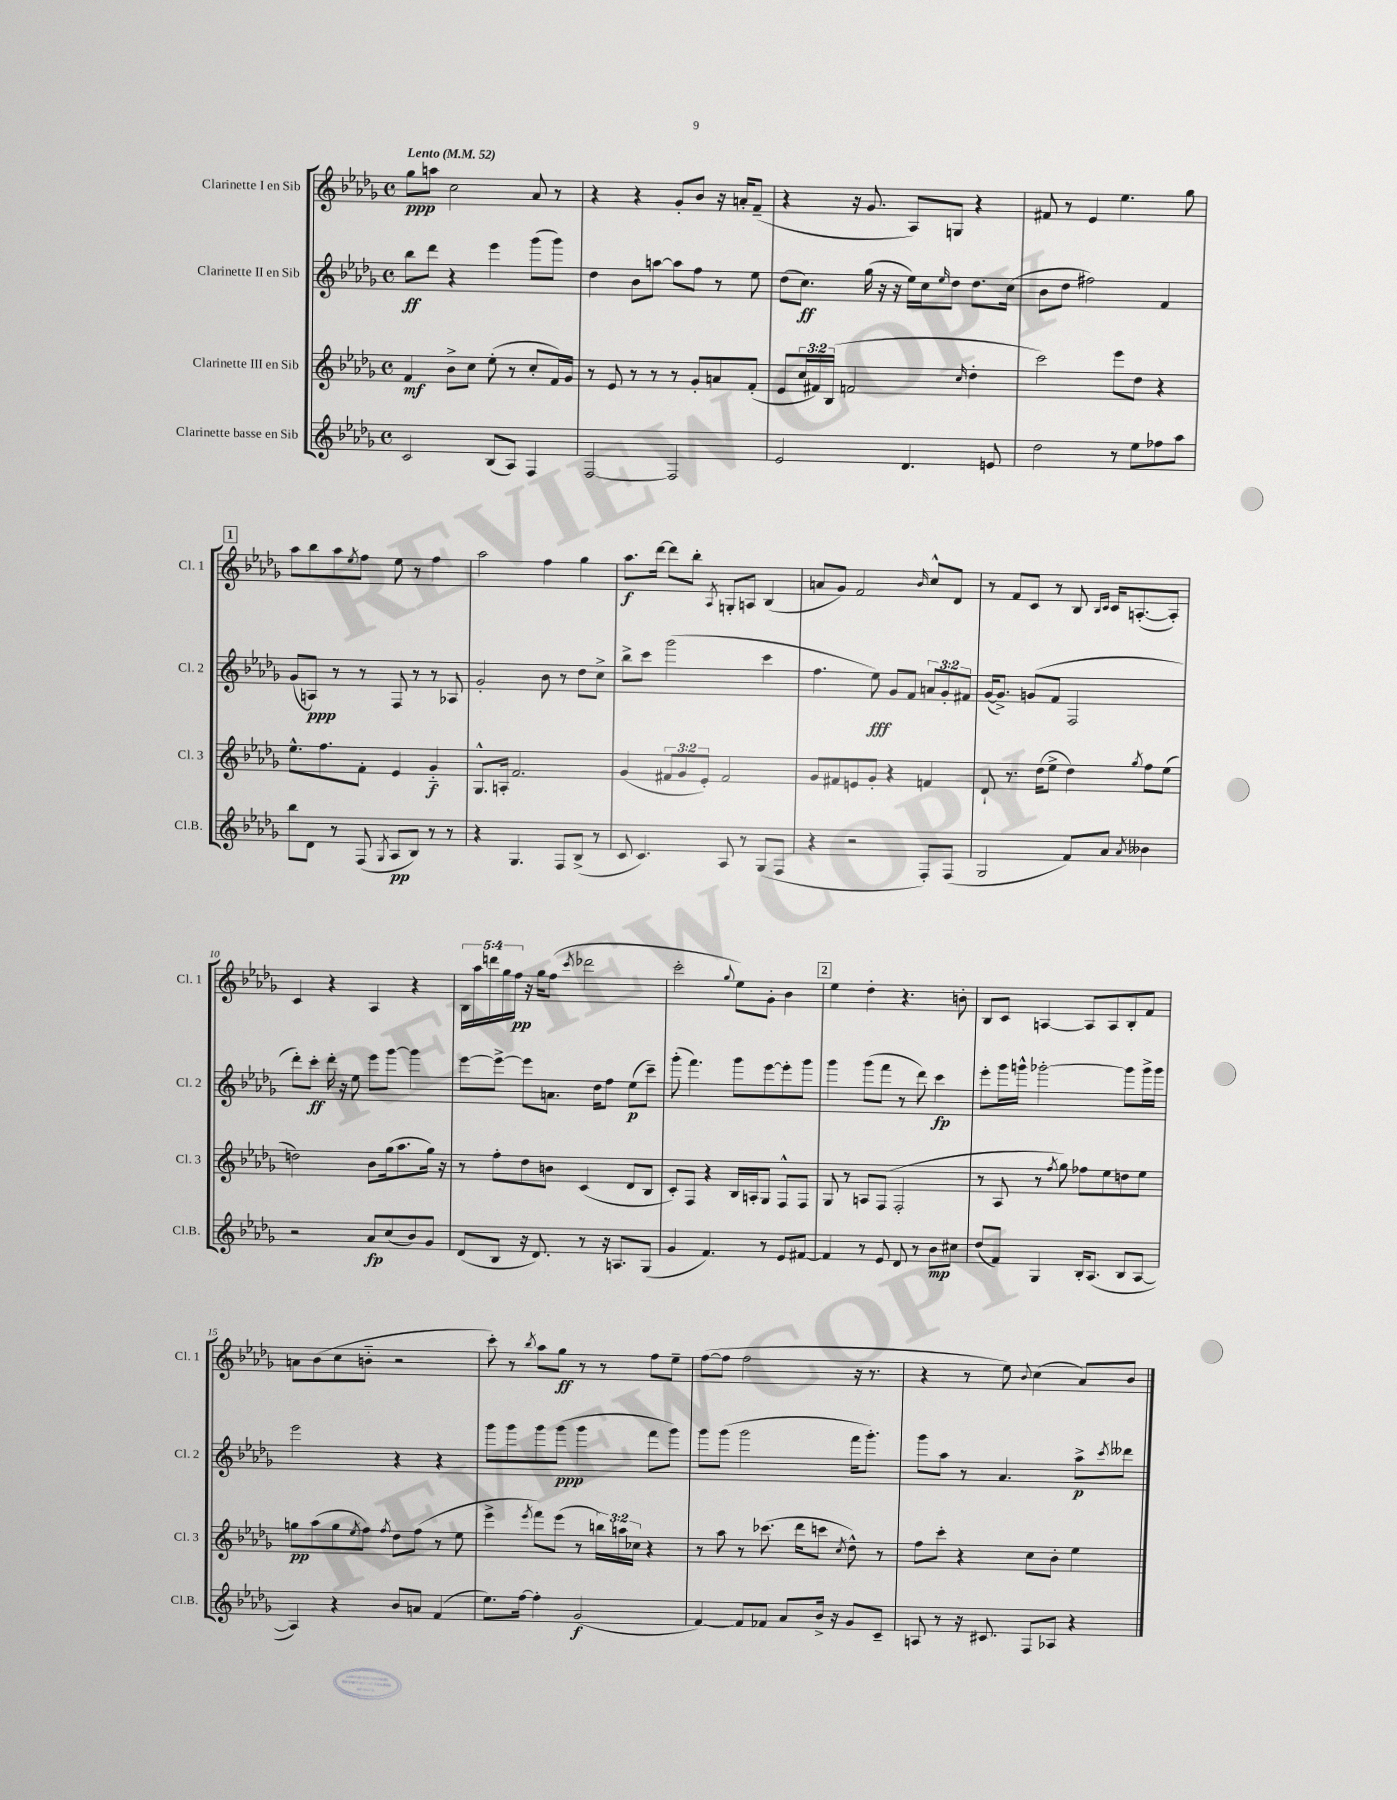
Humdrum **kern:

**kern	**dynam	**kern	**dynam	**kern	**dynam	**kern	**dynam
*part4	*part4	*part3	*part3	*part2	*part2	*part1	*part1
*staff4	*staff4	*staff3	*staff3	*staff2	*staff2	*staff1	*staff1
*I"Clarinette basse en Sib	*	*I"Clarinette III en Sib	*	*I"Clarinette II en Sib	*	*I"Clarinette I en Sib	*
*I'Cl.B.	*	*I'Cl. 3	*	*I'Cl. 2	*	*I'Cl. 1	*
*clefG2	*	*clefG2	*	*clefG2	*	*clefG2	*
*k[b-e-a-d-g-]	*	*k[b-e-a-d-g-]	*	*k[b-e-a-d-g-]	*	*k[b-e-a-d-g-]	*
*M4/4	*	*M4/4	*	*M4/4	*	*M4/4	*
*met(c)	*	*met(c)	*	*met(c)	*	*met(c)	*
*MM52	*	*MM52	*	*MM52	*	*MM52	*
=1	=1	=1	=1	=1	=1	=1	=1
!	!	!	!	!	!	!LO:TX:a:B:t=Lento	!
2c/	.	4f/	mf	8bb-\L	ff	8gg-\L	ppp
.	.	.	.	8ddd-\J	.	8aan\J	.
.	.	8b-^\L	.	4r	.	2cc\	.
.	.	8cc\J	.	.	.	.	.
(8B-/L	.	(8ee-'\	.	4eee-\	.	.	.
8A-/J)	.	8r	.	.	.	.	.
4F/	.	8cc'/L	.	(8ggg-\L	.	8a-/	.
.	.	16f/L)	.	8ggg-\J)	.	8r	.
.	.	16g-/JJ	.	.	.	.	.
=2	=2	=2	=2	=2	=2	=2	=2
[2F/	.	8r	.	4dd-\	.	4r	.
.	.	8e-/	.	.	.	.	.
.	.	8r	.	8b-\L	.	4r	.
.	.	8r	.	[8aan\J	.	.	.
2F/]	.	8r	.	8aa\L]	.	8g-'/L	.
.	.	8g-'/L	.	8ff\J	.	8b-/J	.
.	.	8an/	.	8r	.	16r	.
.	.	.	.	.	.	16an'/KL	.
.	.	(8f'/J	.	8ee-\	.	(8f~/J	.
=3	=3	=3	=3	=3	=3	=3	=3
2e-/	.	8e-/L	.	(8dd-\L	.	4r	.
.	.	24cc/L	.	8.cc\J)	ff	.	.
.	.	24f#X/)	.	.	.	.	.
.	.	(24B-/JJ	.	.	.	.	.
.	.	2fn/	.	.	.	16r	.
.	.	.	.	(16gg-\	.	8.g-/	.
.	.	.	.	16r	.	.	.
.	.	.	.	16r	.	.	.
4.d-/	.	.	.	16ee-\LL)	.	8A-/L)	.
.	.	.	.	16cc\J	.	.	.
.	.	.	.	16qqee-/	.	.	.
.	.	.	.	8dd-\J	.	8Gn/J	.
.	.	16qqcc/	.	.	.	.	.
.	.	4dd-'\	.	8.dd-\L	.	4r	.
8en/	.	.	.	.	.	.	.
.	.	.	.	(16cc\Jk	.	.	.
=4	=4	=4	=4	=4	=4	=4	=4
2dd-\	.	2ccc\)	.	8b-\L	.	8f#X/	.
.	.	.	.	8dd-\J	.	8r	.
.	.	.	.	2ff#X\)	.	4e-/	.
8r	.	8eee-\L	.	.	.	4.ee-\	.
8ee-\L	.	8dd-\J	.	.	.	.	.
8ff-X\	.	4r	.	4f/	.	.	.
8aa-\J	.	.	.	.	.	8gg-\	.
!!LO:LB:g=z
!!LO:REH:place=s1:t=1
=5	=5	=5	=5	=5	=5	=5	=5
8bb-\L	.	8.ee-^^\L	.	(8g-/L	.	8aa-\L	.
8d-\J	.	.	.	8An/J)	ppp	8bb-\	.
.	.	8.ff\	.	.	.	.	.
8r	.	.	.	8r	.	8aa-\	.
.	.	.	.	.	.	8qee-/	.
(8F/	.	8f'\J	.	8r	.	8ff\J	.
8qG-/	.	.	.	.	.	.	.
8A-/L	pp	4e-/	.	8F/	.	8ee-\	.
8B-/J)	.	.	.	8r	.	8r	.
8r	.	4g-/	f	8r	.	4ff\	.
8r	.	.	.	8A-X/	.	.	.
=6	=6	=6	=6	=6	=6	=6	=6
4r	.	8.G-^^/L	.	2g-'/	.	2aa-\	.
.	.	16An'/Jk	.	.	.	.	.
4.G-/	.	2.f/	.	.	.	.	.
.	.	.	.	8b-\	.	4ff\	.
8F/L	.	.	.	8r	.	.	.
(8B-^/J	.	.	.	8dd-\L	.	4gg-\	.
8r	.	.	.	8cc^\J	.	.	.
=7	=7	=7	=7	=7	=7	=7	=7
8c/	.	(4g-/	.	8bb-^\L	.	8.aa-\L	f
4.c/)	.	.	.	8ccc\J	.	.	.
.	.	.	.	.	.	[16ddd-\Jk	.
.	.	12f#X/L	.	(2ggg-\	.	8ddd-\L]	.
.	.	12g-/	.	.	.	.	.
.	.	.	.	.	.	8bb-'\J	.
.	.	12e-'/J)	.	.	.	.	.
.	.	.	.	.	.	8qA-/	.
8A-/	.	2f#/	.	.	.	8Gn'/L	.
8r	.	.	.	.	.	8An/J	.
(8G-/L	.	.	.	4ccc\	.	(4B-/	.
8F/J	.	.	.	.	.	.	.
=8	=8	=8	=8	=8	=8	=8	=8
4r	.	8g-/L	.	4.ff\	.	8an/L	.
.	.	8f#X/	.	.	.	8g-/J)	.
2r	.	8en/	.	.	.	2f/	.
.	.	8g-'/J	.	8ee-\)	fff	.	.
.	.	4r	.	8g-/L	.	.	.
.	.	.	.	8f/J	.	.	.
.	.	.	.	.	.	16qqb-/	.
8F'/L)	.	4fn/	.	12an/L	.	8cc^^/L	.
.	.	.	.	12g-'/	.	.	.
(8F/J	.	.	.	.	.	8d-/J	.
.	.	.	.	12f#X/J	.	.	.
=9	=9	=9	=9	=9	=9	=9	=9
2G-/	.	8d-`/	.	([16g-/KL	.	8r	.
.	.	.	.	8.g-^/J])	.	.	.
.	.	8.r	.	.	.	8f/L	.
.	.	.	.	(8gn/L	.	8c/J	.
.	.	(16dd-\KL	.	.	.	.	.
.	.	8ee-^\J	.	8f/J	.	8r	.
8f/L)	.	4dd-\)	.	2F/	.	8B-/	.
.	.	.	.	.	.	16qqB-/LL	.
.	.	.	.	.	.	16qqc/JJ	.
8a-/J	.	.	.	.	.	16c/KL	.
.	.	.	.	.	.	([8.An'/	.
8qa-/	.	8qgg-/	.	.	.	.	.
4b--X\	.	8ff\L	.	.	.	.	.
.	.	(8ee-\J	.	.	.	8A'/J])	.
!!LO:LB:g=z
=10	=10	=10	=10	=10	=10	=10	=10
2r	.	2ddn\)	.	8ddd-'\L)	.	4c/	.
.	.	.	.	8ccc'\J	ff	.	.
.	.	.	.	16ddd-'\	.	4r	.
.	.	.	.	16r	.	.	.
.	.	.	.	8ee-\	.	.	.
8a-/L	fp	8b-\L	.	8eee-\L	.	4A-/	.
(8cc/	.	(16gg-\k	.	[8ggg-\J	.	.	.
.	.	8.aa-\	.	.	.	.	.
8b-/)	.	.	.	4ggg-\]	.	4r	.
8g-/J	.	16gg-\Jk)	.	.	.	.	.
.	.	16r	.	.	.	.	.
=11	=11	=11	=11	=11	=11	=11	=11
(8d-/L	.	8r	.	[8eee-\L	.	20B-\LL	.
.	.	.	.	.	.	20aa-\	.
.	.	.	.	.	.	20dddn\	.
8B-/J	.	8ff'\L	.	8eee-^\J_	.	.	.
.	.	.	.	.	.	20gg-\	.
.	.	.	.	.	.	20ff\JJ	pp
16r	.	8dd-\	.	8eee-\L]	.	16r	.
8.d-/)	.	.	.	.	.	16gg-\KL	.
.	.	8bn\J	.	8.an\J	.	(8ff\J	.
.	.	.	.	.	.	8qccc/	.
8r	.	(4c/	.	.	.	2ddd-X\	.
.	.	.	.	16dd-\KL	.	.	.
16r	.	.	.	8ff\J	.	.	.
8.An/L	.	.	.	.	.	.	.
.	.	8d-/L	.	(8ee-\L	p	.	.
(8G-/J	.	8B-/J	.	8ccc~\J)	.	.	.
=12	=12	=12	=12	=12	=12	=12	=12
4g-/	.	8c'/L)	.	(8ggg-'\	.	2ccc'\	.
.	.	8F/J	.	4.fff\)	.	.	.
4.f/)	.	4r	.	.	.	.	.
.	.	.	.	.	.	8qqgg-/	.
.	.	16B-/LL	.	8ggg-\L	.	8ee-\L)	.
.	.	16An'/J	.	.	.	.	.
8r	.	8G-/J	.	[8eee-\	.	8g-'\J	.
8e-/L	.	8F^^/L	.	8eee-'\]	.	4b-\	.
[8f#X/J	.	8F/J	.	8ggg-\J	.	.	.
!!LO:REH:place=s1:t=2
=13	=13	=13	=13	=13	=13	=13	=13
4f#/]	.	8G-/	.	4ggg-\	.	4ee-\	.
.	.	8r	.	.	.	.	.
8r	.	8An/L	.	(8ggg-\L	.	4dd-'\	.
8e-/	.	(8F/J	.	8fff\J	.	.	.
8d-/	.	2F'/	.	8r	.	4.r	.
8r	.	.	.	8ddd-\)	.	.	.
8b-\L	mp	.	.	4ccc\	fp	.	.
8cc#X\J	.	.	.	.	.	8bn'\	.
=14	=14	=14	=14	=14	=14	=14	=14
(8dd-/L	.	8r	.	8eee-'\L	.	8B-/L	.
8f/J)	.	8A-/	.	16ggg-\L	.	8c/J	.
.	.	.	.	16gggn^^\JJ	.	.	.
4G-/	.	8r	.	[2ggg-X'\	.	[4An/	.
.	.	8qff/	.	.	.	.	.
.	.	8gg-\)	.	.	.	.	.
16B-'/KL	.	8ff-X\L	.	.	.	8A/L]	.
(8.A-/J	.	.	.	.	.	.	.
.	.	8ee-\	.	.	.	8A/	.
8B-/L	.	8ddn\	.	8ggg-\L]	.	8B-'/	.
[8A-/J	.	8ee-\J	.	16ggg-^\L	.	8f/J	.
.	.	.	.	16ggg-\JJ	.	.	.
!!LO:LB:g=z
=15	=15	=15	=15	=15	=15	=15	=15
4A-/])	.	8ggn\L	pp	2eee-\	.	8an\L	.
.	.	(8aa-\	.	.	.	(8b-\	.
4r	.	8gg\	.	.	.	8cc\	.
.	.	8qee-/	.	.	.	.	.
.	.	8ff\J)	.	.	.	8bn\J	.
.	.	8qff/	.	.	.	.	.
8b-/L	.	8dd-\L	.	4r	.	2r	.
8an/J	.	(8ff\J	.	.	.	.	.
(4f/	.	8r	.	4r	.	.	.
.	.	8ee-\	.	.	.	.	.
=16	=16	=16	=16	=16	=16	=16	=16
8.ee-\L)	.	4eee-^\	.	8ggg-\L	.	8ccc'\)	.
.	.	.	.	8ggg-\	.	8r	.
[16ff\Jk	.	.	.	.	.	.	.
.	.	8qeee-/	.	.	.	8qbb-/	.
4ff'\]	.	8fff\L)	.	8ggg-\	.	8aa-\L	.
.	.	(8eee-\J	.	(8ggg-\J	ppp	8gg-\J	ff
(2g-/	f	8r	.	4ggg-\	.	8r	.
.	.	24bbn\LL)	.	.	.	8r	.
.	.	24aan\	.	.	.	.	.
.	.	24cc-X\JJ	.	.	.	.	.
.	.	4r	.	8fff\L	.	8ff\L	.
.	.	.	.	8ggg-\J)	.	8ee-~\J	.
=17	=17	=17	=17	=17	=17	=17	=17
[4f/)	.	8r	.	8ggg-\L	.	([8ff\L	.
.	.	8aa-\	.	(8ggg-\J	.	8ff\J]	.
8f/L]	.	8r	.	2ggg-\	.	2ff\	.
8f-X/J	.	(8.ccc-X\	.	.	.	.	.
8a-/L	.	.	.	.	.	.	.
.	.	16ddd-\KL	.	.	.	.	.
16b-^/Jk	.	8cccn\J	.	.	.	.	.
16r	.	.	.	.	.	.	.
.	.	8qcc/	.	.	.	.	.
8g-/L	.	8dd-^^\)	.	16fff\KL	.	16r	.
.	.	.	.	8.ggg-'\J)	.	8.r	.
8c~/J	.	8r	.	.	.	.	.
=18	=18	=18	=18	=18	=18	=18	=18
8An/	.	8ff\L	.	8ggg-\L	.	4r	.
8r	.	8ccc'\J	.	8aa-\J	.	.	.
16r	.	4r	.	8r	.	8r	.
8.c#X/	.	.	.	.	.	.	.
.	.	.	.	4.a-/	.	8ee-\)	.
.	.	.	.	.	.	8qqb-/	.
8F/L	.	8cc\L	.	.	.	(4cc\	.
8A-X/J	.	8b-'\J	.	.	.	.	.
4r	.	4ee-\	.	8aa-^\L	p	8a-/L)	.
.	.	.	.	8qccc/	.	.	.
.	.	.	.	8ddd--X\J	.	8b-/J	.
==	==	==	==	==	==	==	==
*-	*-	*-	*-	*-	*-	*-	*-
